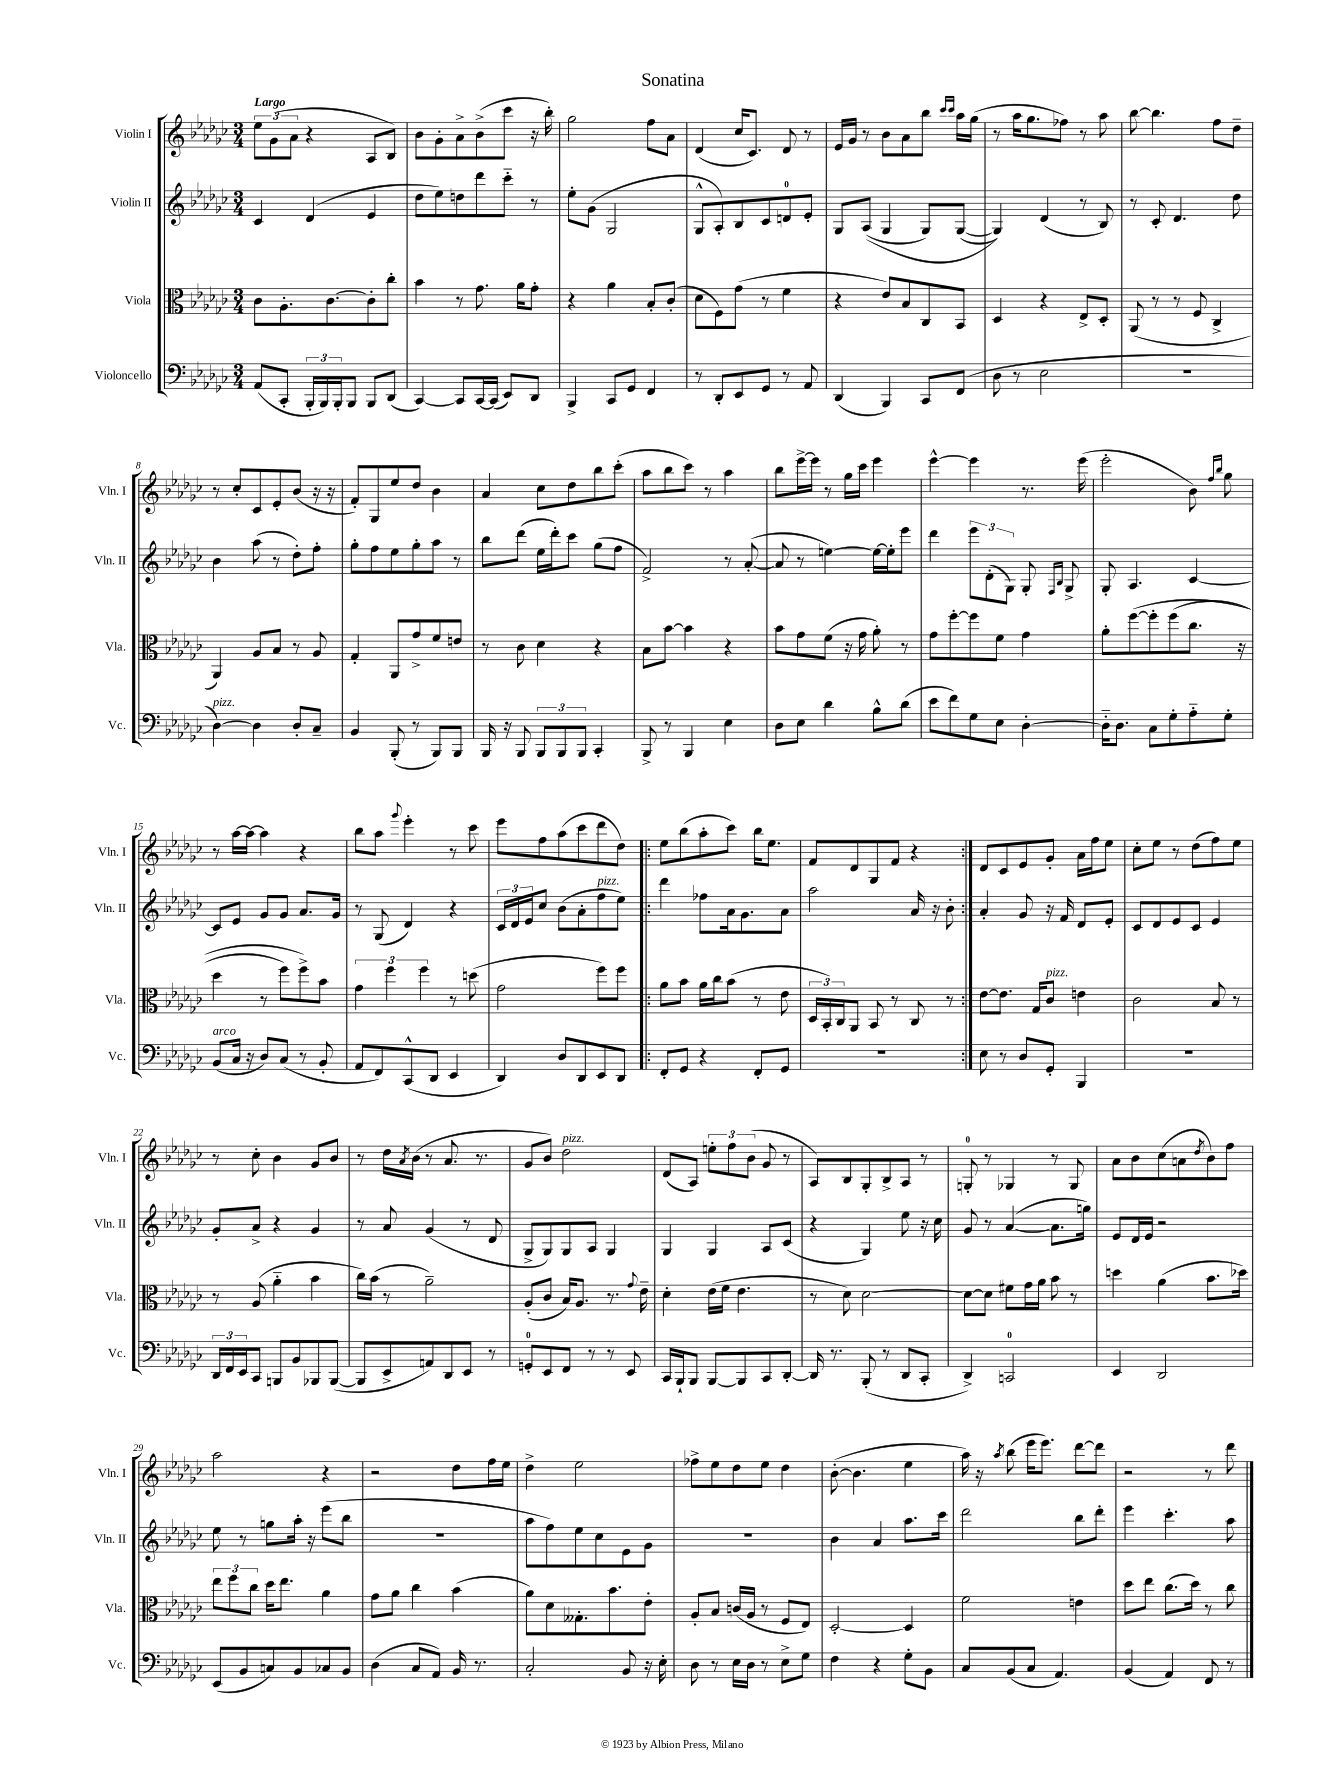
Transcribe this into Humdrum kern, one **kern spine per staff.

**kern	**kern	**kern	**kern
*staff4	*staff3	*staff2	*staff1
*clefF4	*clefC3	*clefG2	*clefG2
*k[b-e-a-d-g-c-]	*k[b-e-a-d-g-c-]	*k[b-e-a-d-g-c-]	*k[b-e-a-d-g-c-]
*M3/4	*M3/4	*M3/4	*M3/4
(8AA-	8c-	4c-	12ee-
.	.	.	(12g-
8CC-'	8.A-'	.	.
.	.	.	12a-
24BBB-'	.	(4d-	4r
24BBB-)	.	.	.
.	[8.c-	.	.
24BBB-'	.	.	.
8BBB-	.	.	.
8BBB-	8c-']	4e-	8A-
(8DD-	8cc-'	.	8B-)
=	=	=	=
[4CC-)	4b-	8dd-	8b-
.	.	8ee-)	8g-'
8CC-]	8r	8dd	8a-^
[16CC-	8.g-	8ddd-	(8b-^
(16CC-]	.	.	.
8EE-)	.	8ccc-'~	8ccc-
.	16a-	.	.
8DD-	8g-'	8r	16r
.	.	.	16bb-')
=	=	=	=
4BBB-^	4r	8ee-'	2gg-
.	.	(8g-	.
8CC-	4a-	2G-	.
8GG-	.	.	.
4FF	8B-'	.	8ff
.	(8c-'	.	8a-
=	=	=	=
8r	8d-	8G-^^	(4d-
8DD-'	8F)	8A-')	.
8EE-	(8g-	8B-	16cc-
.	.	.	8.c-)
8GG-	8r	8c-	.
8r	4f	8d	8d-
8AA-	.	8e-'	8r
=	=	=	=
(4DD-	4r	8G-	16e-
.	.	.	16g-
.	.	&((8A-	8r
4BBB-)	8e-)	4G-	8b-
.	8B-	.	8a-
8CC-	8C-	8G-)	8bb-
.	.	.	16qqccc-
.	.	.	16qqccc-
(8FF	8BB-	([8G-	16aa-
.	.	.	(16gg-
=	=	=	=
8D-	4D-	4G-])&)	8r
8r	.	.	16aa-
.	.	.	8.gg-
2E-	4r	(4d-	.
.	.	.	8ff-)
.	8E-^	8r	8r
.	8D-'	8B-)	8aa-
=	=	=	=
2.r	(8AA-	8r	[8bb-
.	8r	8c-'	4.bb-]
.	8r	4.d-	.
.	8F	.	.
.	4C-^	.	8ff
.	.	8dd-	8dd-~
=	=	=	=
[4D-)	4AA-)	4b-	8r
.	.	.	8cc-'
4D-]	8A-	(8aa-	8c-
.	8B-	8r	8e-'
8D-'	8r	8dd-')	(8b-
8C-~	8A-	8ff'	16r
.	.	.	16r
=	=	=	=
4BB-	4G-'	8gg-'	8f')
.	.	8ff	8G-
(8BBB-'	8AA-	8ee-	8ee-
8r	8g-^	8gg-'	8dd-
8BBB-)	8f	8aa-	4b-
8BBB-	8e	8r	.
=	=	=	=
16BBB-	8r	8bb-	4a-
16r	.	.	.
8BBB-	8c-	(8ddd-	.
12BBB-	4d-	16ee-	8cc-
.	.	16ddd-')	.
12BBB-	.	.	.
.	.	8ccc-	8dd-
12BBB-	.	.	.
4CC-'	4r	(8gg-	8bb-
.	.	8ff	(8ccc-'
=	=	=	=
8BBB-^	8B-	2f^)	8aa-
8r	[8b-	.	8bb-
4BBB-	4b-]	.	8ccc-)
.	.	.	8r
4E-	4r	8r	4aa-
.	.	([8a-'	.
=	=	=	=
8D-	8b-	8a-]	8bb-
8E-	8g-	8r	[16eee-^
.	.	.	16eee-]
4d-	(8f	[4ee)	8r
.	16r	.	16gg-
.	16g-	.	16ccc-
8B-^^	8a-')	16ee_	4eee-
.	.	16ee']	.
(8d-	8r	8eee-	.
=	=	=	=
8e-	8g-	4ddd-	[4eee-^^
8f)	[8ff'	.	.
8G-	8ff]	12eee-	4eee-]
.	.	(12d-'	.
8E-	8f	.	.
.	.	12G-)	.
[4D-'	4g-	8G-'	8.r
.	.	16qqF	.
.	.	16qqB-	.
.	.	8G-^	.
.	.	.	(16eee-
=	=	=	=
16D-'~]	8a-'	8G-'	2eee-'
8.D-	.	.	.
.	&([8ff	4.A-	.
8C-	8ff']	.	.
8G-'	(8ff	.	.
8A-'~	8.cc-	[4c-	8b-)
.	.	.	16qqff
.	.	.	16qqbb-
8G-'	.	.	8gg-
.	16r	.	.
=	=	=	=
(8BB-	4dd-	8c-]	8r
16C-	.	8e-	[16aa-
16r	.	.	16aa-_
8D-)	8r	8g-	4aa-]
(8C-	8ff)	8g-	.
8r	8ff^&)	8.a-	4r
8BB-'	8b-	.	.
.	.	16g-	.
=	=	=	=
8AA-	6g-	8r	8bb-
8FF)	.	(8G-	8aa-
.	6ff	.	.
.	.	.	8qqggg-
(8CC-^^	.	4d-)	4eee-'
.	6ff	.	.
8DD-	.	.	.
4EE-	8r	4r	8r
.	(8dd	.	8ccc-
=	=	=	=
4DD-)	2g-	24c-	8eee-
.	.	24d-	.
.	.	24e-	.
.	.	8cc-	8ff
8D-	.	(8b-	(8aa-
8DD-	.	8a-'	8ccc-
8EE-	8ff)	8ff	8ddd-
8DD-	8ff	8ee-)	8dd-)
=!|:	=!|:	=!|:	=!|:
8FF'	8a-	4ddd-	8ee-
8GG-	8b-	.	(8bb-
4r	16a-	8ff-	8aa-'
.	16cc-	.	.
.	(8b-	16a-	8ccc-)
.	.	8.g-	.
8FF'	8r	.	16bb-
.	.	.	8.ee-
8GG-	8e-	8a-	.
=	=	=	=
2.r	24D-	2aa-	8f
.	24BB-')	.	.
.	24C-	.	.
.	8AA-	.	8d-
.	8BB-	.	8G-
.	8r	.	8f
.	8C-	16a-	4r
.	.	16r	.
.	8r	8b-'	.
=:|!	=:|!	=:|!	=:|!
8E-	[8e-	4a-'	8d-
8r	8.e-]	.	8c-
8D-	.	8g-	8e-
.	16G-	.	.
8GG-'	8c-	16r	8g-'
.	.	16f	.
4BBB-	4e	8d-	16a-
.	.	.	16ff
.	.	8e-'	8ee-
=	=	=	=
2.r	2c-	8c-	8cc-'
.	.	8d-	8ee-
.	.	8e-	8r
.	.	8c-	(8dd-
.	8B-	4e-	8ff)
.	8r	.	8ee-
=	=	=	=
24DD-	8r	8g-'	8r
24FF	.	.	.
24EE-	.	.	.
8CC-	(8A-	8a-^	8cc-'
8BBB	4a-'~	4r	4b-
8BB-	.	.	.
8BBB-	4b-	4g-	8g-
([8BBB-	.	.	8b-
=	=	=	=
8BBB-]	16cc-)	8r	8r
.	(16b-	.	.
8EE-^	8r	8a-	16dd-
.	.	.	8qa-
.	.	.	(16b-
8AA)	2a-~)	(4g-	8r
8DD-	.	.	8.a-
8EE-	.	8r	.
.	.	.	8.r
8r	.	8d-	.
=	=	=	=
8GG'	(8A-'	8G-^	8g-
8EE-	8c-	8G-)	8b-)
8FF	16B-)	8G-	2dd-
.	8.A-	.	.
8r	.	8A-	.
8r	8.r	4G-	.
8EE-	.	.	.
.	8qqg-	.	.
.	16e-~	.	.
=	=	=	=
16CC-	4d-'	4G-	(8d-
16BBB-`	.	.	.
8BBB-	.	.	8A-)
[8BBB-	(16e-	4G-	12ee'
.	16f	.	.
.	.	.	12ff
8BBB-]	4.e-	.	.
.	.	.	(12b-
8CC-	.	8A-	8g-
[8DD-'	.	(8c-	8r
=	=	=	=
16DD-]	8r	4r	8A-)
8.r	.	.	.
.	8d-)	.	8B-
(8BBB-'	[2d-	4G-)	8G-'
8r	.	.	8B-^
8DD-	.	8ee-	8A-
8CC-'	.	16r	8r
.	.	16cc-	.
=	=	=	=
4DD-^)	8d-_	8g-	8G'
.	8d-]	8r	8r
2CC	8f#	([4a-	4G-
.	16g-	.	.
.	16a-	.	.
.	8b-	8.a-]	8r
.	8r	.	8G-
.	.	16gg)	.
=	=	=	=
4EE-	4dd	8e-	8a-
.	.	16d-	8b-
.	.	16e-	.
2DD-	(4a-	2r	(8cc-
.	.	.	8a
.	.	.	8qdd-
.	8.b-	.	8b-)
.	.	.	8ff
.	16dd-)	.	.
=	=	=	=
(8EE-	12ee-	8ee-	2aa-
.	12ff	.	.
8BB-	.	8r	.
.	12cc-	.	.
8C)	16dd-	8gg	.
.	8.ee-	.	.
8BB-	.	16aa-'	.
.	.	16r	.
8C-	4a-	(8eee-	4r
8BB-	.	8bb-	.
=	=	=	=
(4D-	8g-	2.r	2r
.	8a-	.	.
8C-	4cc-	.	.
8AA-)	.	.	.
16BB-	(4b-	.	8dd-
8.r	.	.	.
.	.	.	16ff
.	.	.	16ee-
=	=	=	=
2C-'	8a-)	8aa-	4dd-^
.	8d-	8ff)	.
.	8.G--'	8ee-	2ee-
.	.	8cc-	.
.	8.b-	.	.
8BB-	.	8e-	.
16r	8e-'	8g-	.
16E-'	.	.	.
=	=	=	=
8D-	8A-'	2.r	8ff-^
8r	8B-	.	8ee-
16E-	(16c	.	8dd-
16D-	16A-	.	.
8r	8r	.	8ee-
8E-^	8F	.	4dd-
8G-	8E-)	.	.
=	=	=	=
4F	[2D-'	4b-	([8b-'
.	.	.	4.b-]
4r	.	4a-	.
8G-'	4D-]	8.aa-	4ee-
8BB-	.	.	.
.	.	16ccc-	.
=	=	=	=
8C-	2f	2ddd-	16aa-)
.	.	.	16r
.	.	.	8qaa-
(8BB-	.	.	(8bb-
8C-	.	.	16eee-
.	.	.	8.eee-)
4.AA-)	.	.	.
.	4e	8bb-	[8ddd-
.	.	8ddd-'	8ddd-]
=	=	=	=
(4BB-	8dd-	4eee-	2r
.	8ee-	.	.
4AA-)	(8.cc-	4.ccc-'	.
.	16dd-)	.	.
8FF	8r	.	8r
8r	8cc-	8aa-	8ddd-
==	==	==	==
*-	*-	*-	*-
